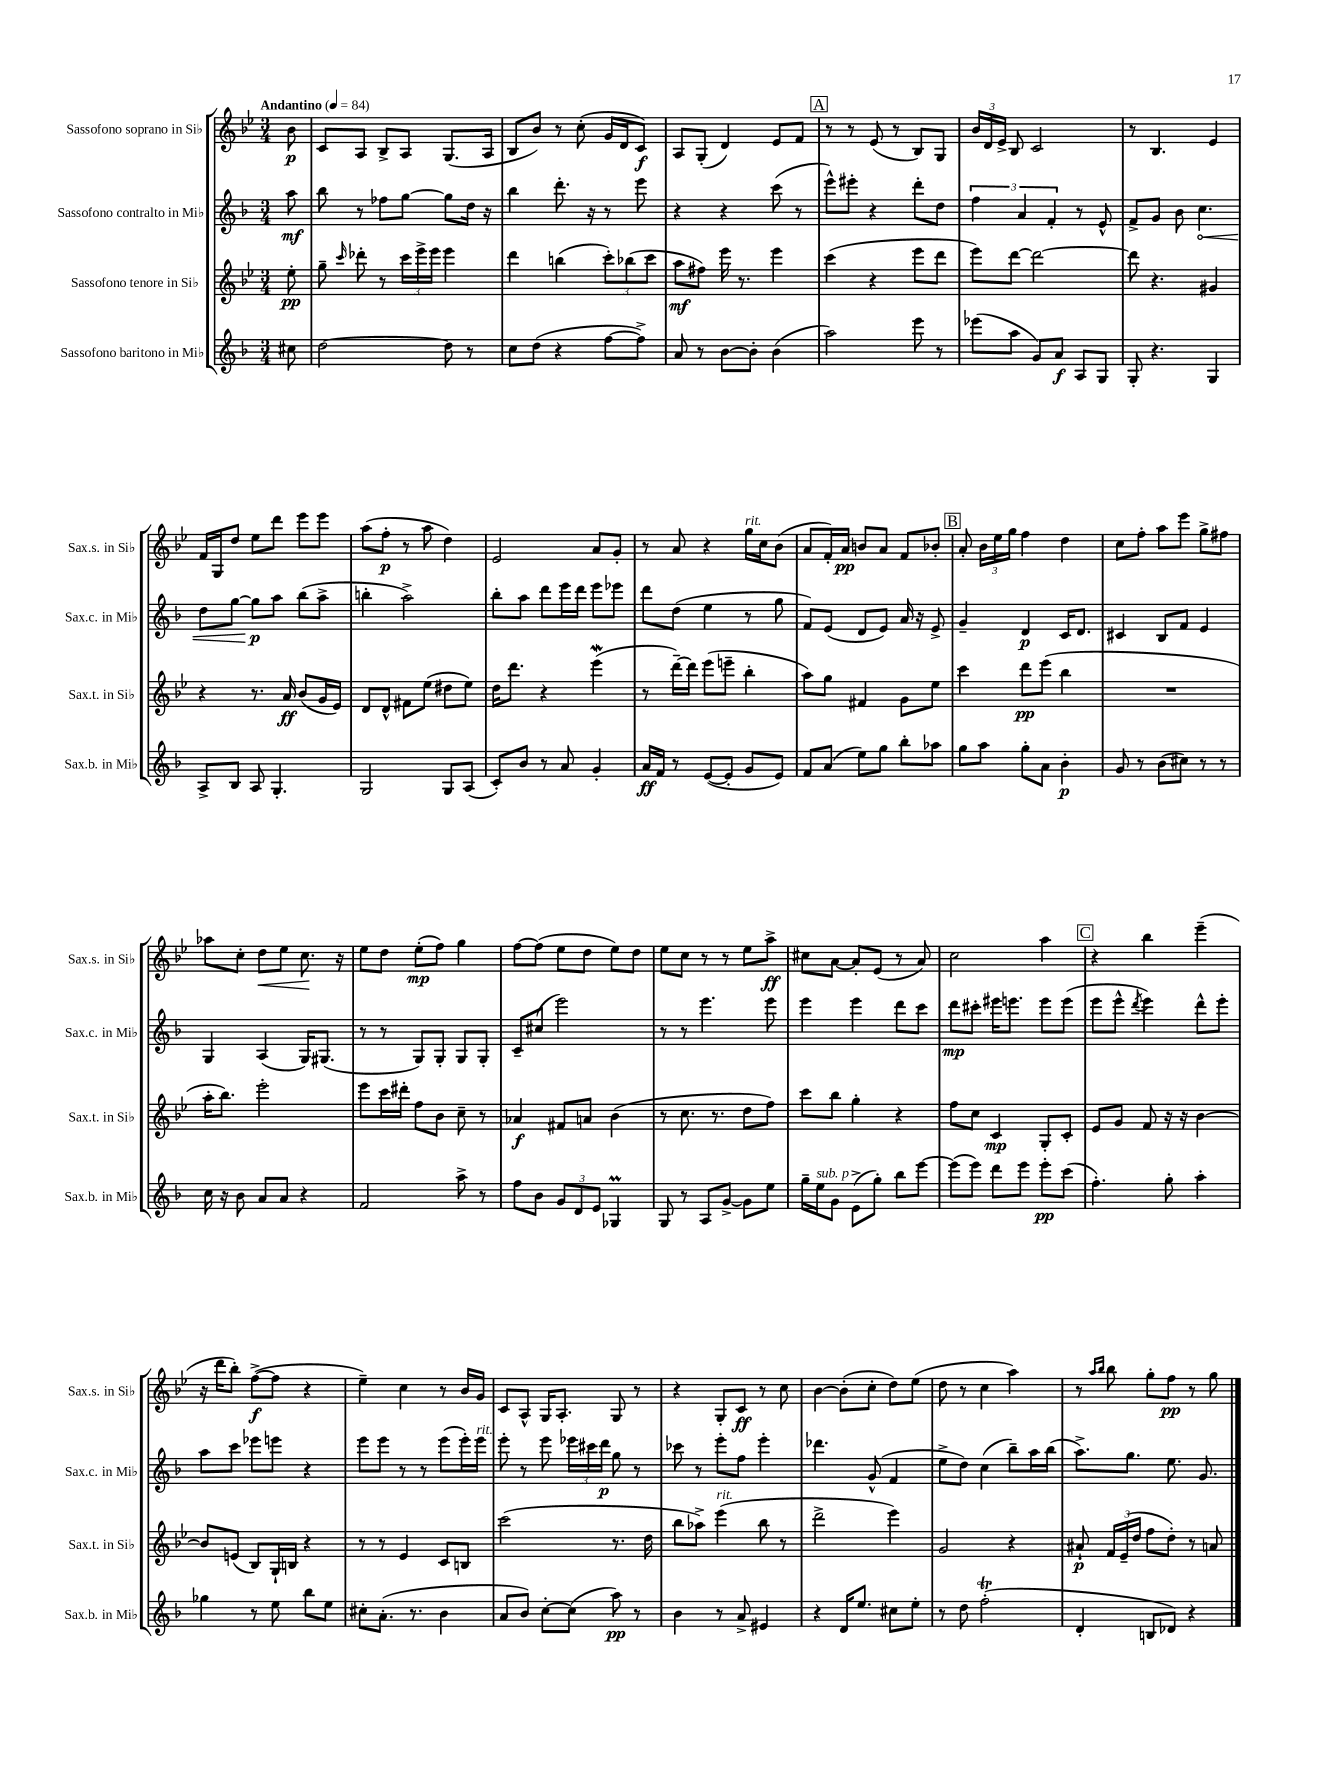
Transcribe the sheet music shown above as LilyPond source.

<<
\new StaffGroup <<
\new Staff = "s0" \with { instrumentName = "Sassofono soprano in Sib" shortInstrumentName = "Sax.s. in Sib" } {
    \clef treble \key bes \major \numericTimeSignature \time 3/4 \partial 8 \tempo "Andantino" 4 = 84
    \autoBeamOff bes'8\p |
    c'8[ a8] bes8[-> a8] g8.[( a16] |
    bes8[ bes'8]) r8 c''8-.( g'16[ d'16 c'8]\f) |
    a8[ g8]-.( d'4) ees'8[ f'8] |
    \mark \markup { \box "A" } r8 r8 ees'8( r8 bes8[) g8] |
    \tuplet 3/2 { bes'16[ d'16 ees'16]-> } bes8 c'2 |
    r8 bes4. ees'4 |
    f'16[ g16 d''8] ees''8[ d'''8] ees'''8[ ees'''8] |
    a''8[( f''8]-.\p r8 a''8 d''4) |
    ees'2 a'8[ g'8]-. |
    r8 a'8 r4 g''16[^\markup { \italic "rit." } c''16 bes'8]( |
    a'8[ f'16-.) a'16]\pp b'8[ a'8] f'8[ bes'8]-. |
    \mark \markup { \box "B" } a'8-. \tuplet 3/2 { bes'16[ ees''16 g''16] } f''4 d''4 |
    c''8[ f''8]-. a''8[ ees'''8] g''8[-> fis''8] |
    aes''8[ c''8]-. d''8[\< ees''8] c''8.\! r16 |
    ees''8[ d''8] ees''8[-.\mp( f''8]) g''4 |
    f''8[~ f''8]( ees''8[ d''8] ees''8[) d''8] |
    ees''8[ c''8] r8 r8 ees''8[ a''8]->\ff |
    cis''8[ a'8]~ a'8[-. ees'8]( r8 a'8) |
    c''2 a''4 |
    \mark \markup { \box "C" } r4 bes''4 ees'''4--( |
    r16 d'''16[ bes''8]-.) f''8[~->\f( f''8] r4 |
    ees''4--) c''4 r8 bes'16[ g'16] |
    c'8[ a8]-^ g16[ a8.]-. g8 r8 |
    r4 g8[-. c'8]\ff r8 c''8 |
    bes'4~ bes'8[-.( c''8]-. d''8[) ees''8]( |
    d''8 r8 c''4 a''4) |
    r8 \grace { a''16[ bes''16] } bes''8 g''8[-. f''8]\pp r8 g''8 \bar "|." |
}
\new Staff = "s1" \with { instrumentName = "Sassofono contralto in Mib" shortInstrumentName = "Sax.c. in Mib" } {
    \clef treble \key f \major \numericTimeSignature \time 3/4 \partial 8
    \autoBeamOff a''8\mf |
    bes''8 r8 fes''8[ g''8]~ g''8[ d''16] r16 |
    bes''4 d'''8.-. r16 r8 e'''8 |
    r4 r4 c'''8( r8 |
    \mark \markup { \box "A" } e'''8[-^) eis'''8]-. r4 d'''8[-. d''8] |
    \tuplet 3/2 { f''4 a'4 f'4-. } r8 e'8-^ |
    f'8[-> g'8] bes'8 \once \override Hairpin.circled-tip = ##t c''4.\< |
    d''8[ g''8]~ g''8[\p\! a''8] bes''8[( a''8]-> |
    b''4-. a''2->) |
    bes''8[-. a''8] d'''8[ e'''16 d'''16] e'''8[ ees'''8] |
    d'''8[ d''8]( e''4 r8 g''8 |
    f'8[) e'8]( d'8[ e'8]) a'16 r16 e'8-> |
    \mark \markup { \box "B" } g'4-- d'4\p c'16[ d'8.] |
    cis'4 bes8[ f'8] e'4 |
    g4 a4( g16[) gis8.]( |
    r8 r8 g8[) g8]-. g8[ g8]-. |
    c'8[-- cis''8]( e'''2) |
    r8 r8 e'''4. e'''8 |
    e'''4 e'''4 d'''8[ c'''8] |
    d'''8[\mp cis'''8]-. eis'''16[ e'''8.] e'''8[ e'''8]( |
    \mark \markup { \box "C" } e'''8[ e'''8]-^ \acciaccatura { d'''8 } e'''4) d'''8[-^ e'''8]-. |
    a''8[ c'''8] ees'''8[ e'''8] r4 |
    e'''8[ e'''8] r8 r8 e'''8[( e'''16-.) e'''16]^\markup { \italic "rit." } |
    e'''8-. r8 e'''8 \tuplet 3/2 { ees'''16[ cis'''16 d'''16]\p } g''8 r8 |
    ces'''8 r8 e'''8[-. f''8] e'''4-. |
    des'''4. g'8-^( f'4 |
    e''8[-> d''8]) c''4( bes''8[--) a''16 bes''16]( |
    a''8.[->) g''8.] e''8. g'8. \bar "|." |
}
\new Staff = "s2" \with { instrumentName = "Sassofono tenore in Sib" shortInstrumentName = "Sax.t. in Sib" } {
    \clef treble \key bes \major \numericTimeSignature \time 3/4 \partial 8
    \autoBeamOff ees''8-.\pp |
    g''8-- \grace { c'''16 } des'''8-. r8 \tuplet 3/2 { c'''16[ ees'''16-> ees'''16] } ees'''4 |
    d'''4 b''4( \tuplet 3/2 { c'''8[-.) bes''8( c'''8] } |
    a''8[\mf fis''8]) ees'''16 r8. ees'''4 |
    \mark \markup { \box "A" } c'''4( r4 ees'''8[ d'''8] |
    ees'''8[) d'''8]~ d'''2~ |
    d'''8 r4. gis'4 |
    r4 r8. a'16\ff bes'8[( g'16 ees'16]) |
    d'8[ d'8]-^ fis'8[ ees''8]( dis''8[ ees''8]) |
    d''16[ d'''8.] r4 ees'''4\mordent( |
    r8 d'''16[~--) d'''16] ees'''8[( e'''8]-- bes''4-. |
    a''8[) g''8] fis'4 g'8[ ees''8] |
    \mark \markup { \box "B" } c'''4 d'''8[\pp ees'''8]( bes''4 |
    R2. |
    a''16[-. bes''8.]) ees'''2-. |
    ees'''8[ c'''16 dis'''16]-. f''8[ bes'8] c''8-- r8 |
    aes'4\f fis'8[ a'8] bes'4( |
    r8 c''8. r8. d''8[ f''8]) |
    c'''8[ bes''8] g''4-. r4 |
    f''8[ c''8] c'4\mp g8[-. c'8]-. |
    \mark \markup { \box "C" } ees'8[ g'8] f'8 r16 r16 bes'4~ |
    bes'8[ e'8]( bes8[) g16-! b16] r4 |
    r8 r8 ees'4 c'8[ b8] |
    c'''2( r8. d''16 |
    bes''8[ aes''8]->) ees'''4^\markup { \italic "rit." }( bes''8 r8 |
    d'''2-> ees'''4) |
    g'2 r4 |
    ais'8-!\p \tuplet 3/2 { f'16[ ees'16--( d''16] } f''8[ d''8]-.) r8 a'8 \bar "|." |
}
\new Staff = "s3" \with { instrumentName = "Sassofono baritono in Mib" shortInstrumentName = "Sax.b. in Mib" } {
    \clef treble \key f \major \numericTimeSignature \time 3/4 \partial 8
    \autoBeamOff cis''8 |
    d''2~ d''8 r8 |
    c''8[ d''8]( r4 f''8[~ f''8]->) |
    a'8 r8 bes'8[~ bes'8]-. bes'4( |
    \mark \markup { \box "A" } a''2) e'''8 r8 |
    ees'''8[( a''8] g'8[) a'8]\f a8[ g8] |
    g8-. r4. g4 |
    a8[-> bes8] a8 g4.-. |
    g2 g8[ a8]( |
    c'8[-.) bes'8] r8 a'8 g'4-. |
    a'16[\ff f'16] r8 e'8[~( e'8]-. g'8[ e'8]) |
    f'8[ a'8]( e''8[) g''8] bes''8[-. aes''8] |
    \mark \markup { \box "B" } g''8[ a''8] g''8[-. a'8] bes'4-.\p |
    g'8 r8 bes'8[( cis''8]) r8 r8 |
    c''16 r16 bes'8 a'8[ a'8] r4 |
    f'2 a''8-> r8 |
    f''8[ bes'8] \tuplet 3/2 { g'8[ d'8 e'8] } ges4\prall |
    g8 r8 a8[ g'8]~-> g'8[ e''8] |
    g''16[-- e''16^\markup { \italic "sub. p" } g'8] e'8[->( g''8]-.) bes''8[ e'''8]~ |
    e'''8[( e'''8]) d'''8[ e'''8] e'''8[-.\pp c'''8]( |
    \mark \markup { \box "C" } f''4.-.) g''8-. a''4-. |
    ges''4 r8 e''8 bes''8[ e''8] |
    cis''8[-. a'8.]-.( r8. bes'4 |
    a'8[ bes'8]) c''8[~-. c''8]( a''8\pp) r8 |
    bes'4 r8 a'8-> eis'4 |
    r4 d'16[ e''8.] cis''8[ e''8]-. |
    r8 d''8 f''2-.\trill( |
    d'4-. b8[ des'8]) r4 \bar "|." |
}
>>
>>
\layout { \context { \Score \remove "Bar_number_engraver" } }
